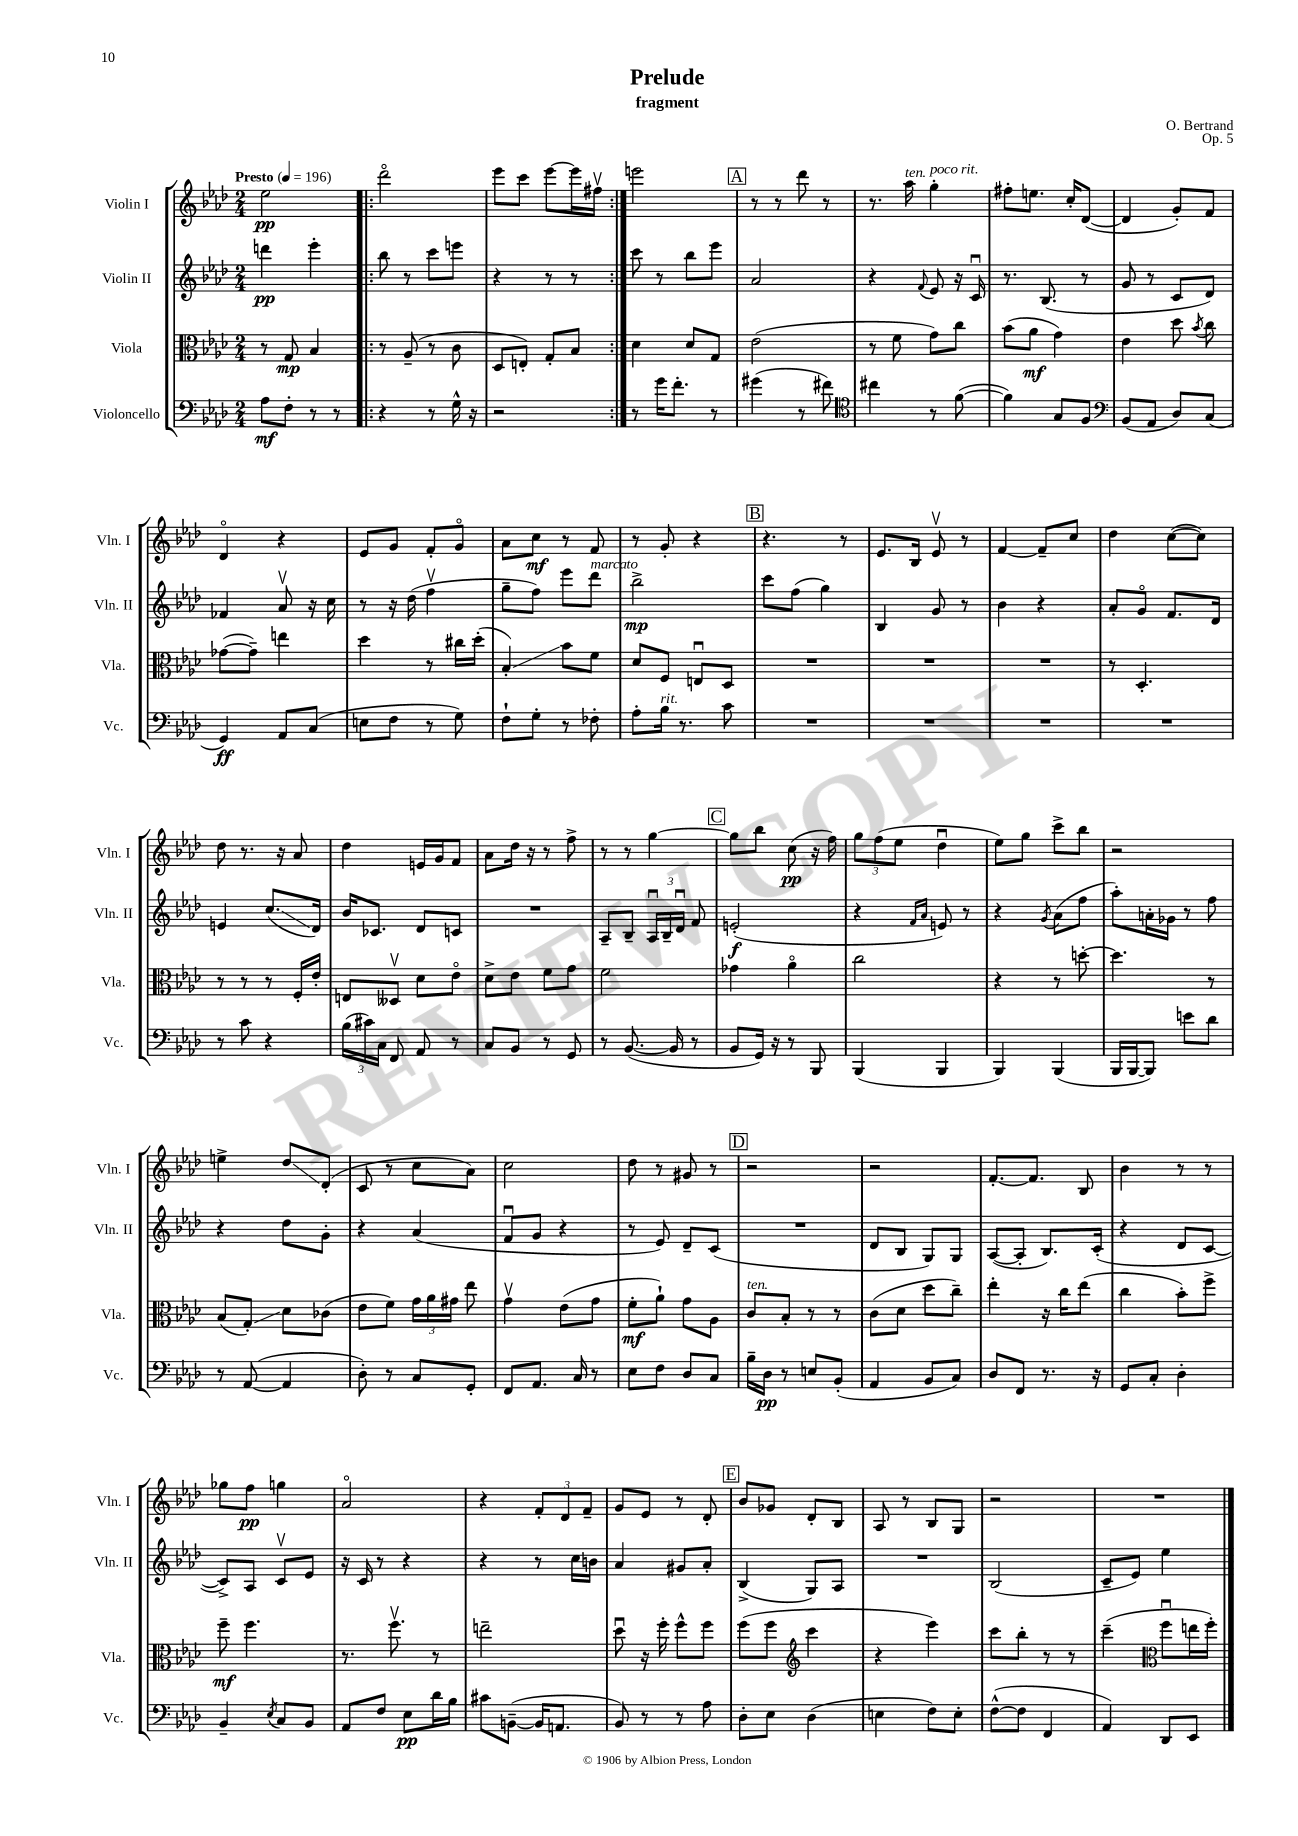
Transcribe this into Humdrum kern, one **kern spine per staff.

**kern	**kern	**kern	**kern
*staff4	*staff3	*staff2	*staff1
*clefF4	*clefC3	*clefG2	*clefG2
*k[b-e-a-d-]	*k[b-e-a-d-]	*k[b-e-a-d-]	*k[b-e-a-d-]
*M2/4	*M2/4	*M2/4	*M2/4
*MM196	*MM196	*MM196	*MM196
8A-	8r	4ddd	2ee-
8F'	8G	.	.
8r	4B-	4eee-'	.
8r	.	.	.
=!|:	=!|:	=!|:	=!|:
4r	8r	8bb-	2ddd-o
.	(8A-~	8r	.
8r	8r	8ccc	.
16G^^	8c	8eee	.
16r	.	.	.
=	=	=	=
2r	8D-	4r	8eee-
.	8E')	.	8ccc
.	8G'	8r	[8eee-
.	8B-	8r	16eee-]
.	.	.	16ff#v
=:|!	=:|!	=:|!	=:|!
8r	4d-	8ccc	2eee
16g	.	8r	.
8.f'	.	.	.
.	8d-	8bb-	.
8r	8G	8eee-	.
=	=	=	=
(4g#	(2e-	2a-	8r
.	.	.	8r
8r	.	.	8ddd-
8f#)	.	.	8r
=	=	=	=
*clefC4	*	*	*
4cc#	8r	4r	8.r
.	8f	.	.
.	.	.	16aa-
.	.	8qqf	.
8r	8g)	8e-	4gg'
([8f	8cc	16r	.
.	.	16cu	.
=	=	=	=
4f])	(8b-	8.r	8ff#'
.	8a-	.	8.ee
.	.	(8.B-	.
8G	4g)	.	.
.	.	.	16cc'
8F	.	8r	([8d-
=	=	=	=
*clefF4	*	*	*
(8BB-	4e-	8g	4d-]
8AA-	.	8r	.
8D-)	8dd-	8c	8g')
.	8qb-	.	.
(8C	8cc	8d-)	8f
=	=	=	=
4GG)	([8g-	4f-	4d-o
.	8g-~])	.	.
8AA-	4ee	8a-v	4r
(8C	.	16r	.
.	.	16cc	.
=	=	=	=
8E	4dd-	8r	8e-
8F	.	16r	8g
.	.	(16dd-	.
8r	8r	4ffv	8f'
8G)	16cc#	.	8go
.	(16dd-'	.	.
=	=	=	=
8F`	4B-')	8gg~	8a-
8G'	.	8ff)	8cc
8r	8b-	8eee-	8r
8F-'	8f	8ddd-	8f
=	=	=	=
8A-'	8d-	2bb-^	8r
16B-	8F	.	8g'
8.r	.	.	.
.	8Eu	.	4r
8c	8D-	.	.
=	=	=	=
2r	2r	8ccc	4.r
.	.	(8ff	.
.	.	4gg)	.
.	.	.	8r
=	=	=	=
2r	2r	4B-	8.e-
.	.	.	16B-
.	.	8g	8e-v
.	.	8r	8r
=	=	=	=
2r	2r	4b-	[4f
.	.	4r	8f~]
.	.	.	8cc
=	=	=	=
2r	8r	8a-'	4dd-
.	4.D-'	8go	.
.	.	8.f	([8cc
.	.	.	8cc])
.	.	16d-	.
=	=	=	=
8r	8r	4e	8dd-
8c	8r	.	8.r
4r	8r	(8.cc	.
.	.	.	16r
.	16F'	.	8a-
.	16e-'	16d-)	.
=	=	=	=
(24B-	8E	16b-	4dd-
24c#)	.	.	.
.	.	8.c-	.
24C	.	.	.
8FF	8D--v	.	.
8AA-	8d-	8d-	16e
.	.	.	16g
8r	8e-o	8c	8f
=	=	=	=
8C	8d-^	2r	8a-
8BB-	8e-	.	16dd-
.	.	.	16r
8r	8f	.	8r
8GG	8g	.	8ff^
=	=	=	=
8r	2f	8A-~	8r
([8.BB-	.	8B-~	8r
.	.	24A-u	[4gg
.	.	24B-~	.
16BB-]	.	.	.
.	.	24d-u	.
8r	.	8f	.
=	=	=	=
8BB-	4g-	(2e'	8gg]
16GG)	.	.	8bb-
16r	.	.	.
8r	4a-o	.	(8cc
8BBB-	.	.	16r
.	.	.	16ff)
=	=	=	=
(4BBB-	2cc	4r	12gg
.	.	.	(12ff
.	.	.	12ee-
.	.	16qqf	.
.	.	16qqa-	.
4BBB-	.	8e)	4dd-u
.	.	8r	.
=	=	=	=
4BBB-)	4r	4r	8ee-)
.	.	.	8gg
.	.	8qg	.
(4BBB-	8r	(8a-	8ccc^
.	[8dd'	8ff	8bb-
=	=	=	=
16BBB-	4.dd]	8aa-')	2r
[16BBB-	.	.	.
8BBB-])	.	16a'	.
.	.	16g-	.
8e	.	8r	.
8d-	8r	8ff	.
=	=	=	=
8r	(8B-	4r	4ee^
([8AA-	8G')	.	.
4AA-]	8d-	8dd-	8dd-
.	(8c-	8g'	(8d-'
=	=	=	=
8D-')	8e-	4r	8c
8r	8f)	.	8r
8C	24g	(4a-	8cc
.	24a-	.	.
.	24g#	.	.
8GG'	8ee-	.	8a-)
=	=	=	=
8FF	4gv	8fu	2cc
8.AA-	.	8g	.
.	(8e-	4r	.
16C	.	.	.
8r	8g	.	.
=	=	=	=
8E-	8f'	8r	8dd-
8F	8a-`)	8e-)	8r
8D-	8g	8d-~	8g#
8C	8A-	(8c	8r
=	=	=	=
16B-~	8c	2r	2r
16D-	.	.	.
8r	8B-'	.	.
8E	8r	.	.
(8BB-'	8r	.	.
=	=	=	=
4AA-	(8c	8d-	2r
.	8d-	8B-	.
8BB-	8dd-	8G)	.
8C)	8cc~)	8G	.
=	=	=	=
8D-	4ee-'	([8A-	[8.f'
8FF	.	8A-']	.
.	.	.	8.f]
8.r	16r	8.B-)	.
.	16cc	.	.
.	(8ee-	.	8B-
16r	.	(16c'	.
=	=	=	=
8GG	4cc	4r	4b-
8C'	.	.	.
4D-'	8b-')	8d-	8r
.	8ff^	[8c	8r
=	=	=	=
4BB-~	8ff~	8c^])	8gg-
.	4.ff	8A-	8ff
8qE-	.	.	.
8C	.	8cv	4gg
8BB-	.	8e-	.
=	=	=	=
8AA-	8.r	16r	2a-o
.	.	16c	.
8F	.	8r	.
.	8.ffv	.	.
8E-	.	4r	.
16d-	8r	.	.
16B-	.	.	.
=	=	=	=
8c#	2ee~	4r	4r
([8BB~	.	.	.
16BB]	.	8r	12f'
8.AA	.	.	.
.	.	.	12d-
.	.	16cc	.
.	.	.	12f~
.	.	16b	.
=	=	=	=
8BB-)	8dd-u	4a-	8g
8r	16r	.	8e-
.	16ff'	.	.
8r	8ff^^	8g#	8r
8A-	8ff	8a-'	8d-'
=	=	=	=
8D-'	(8ff	(4B-^	8b-
8E-	8ff	.	8g-
*	*clefG2	*	*
(4D-	4ccc	8G)	8d-'
.	.	8A-	8B-
=	=	=	=
4E	4r	2r	8A-
.	.	.	8r
8F)	4eee-)	.	8B-
8E'	.	.	8G
=	=	=	=
([8F^^	8ccc	(2B-	2r
8F]	8bb-'	.	.
4FF	8r	.	.
.	8r	.	.
=	=	=	=
4AA-)	(4ccc~	8c~	2r
.	.	8e-)	.
*	*clefC3	*	*
8DD-	8ffu	4ee-	.
8EE-	16ee	.	.
.	16ff')	.	.
==	==	==	==
*-	*-	*-	*-
